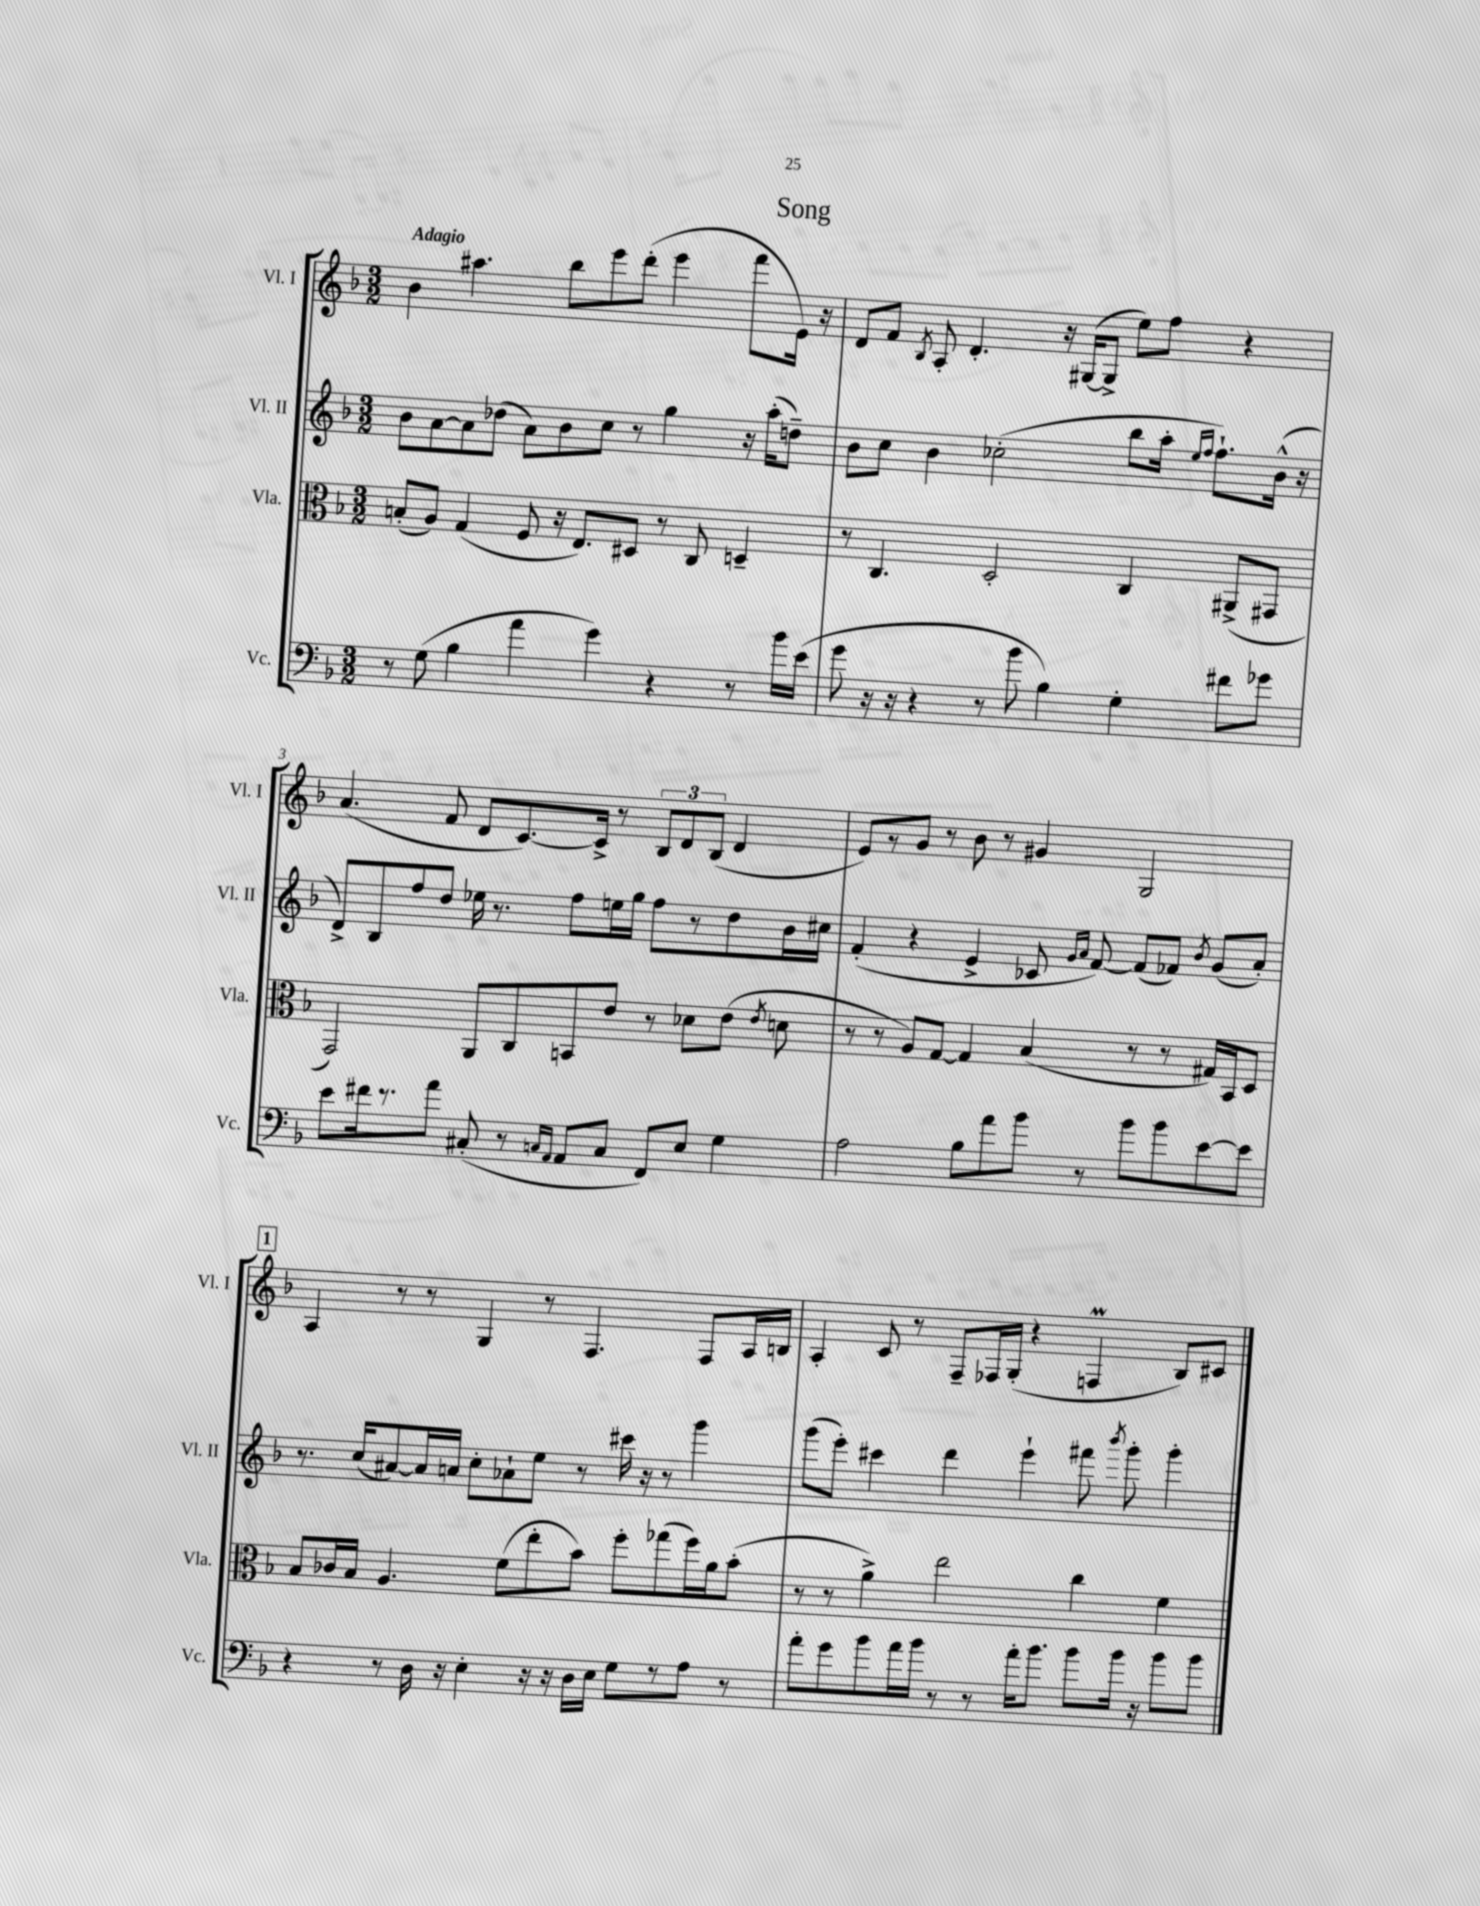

**kern	**kern	**kern	**kern
*staff4	*staff3	*staff2	*staff1
*clefF4	*clefC3	*clefG2	*clefG2
*k[b-]	*k[b-]	*k[b-]	*k[b-]
*M3/2	*M3/2	*M3/2	*M3/2
8r	(8B'/L	8b-\L	4b-\
(8G\	8A/J)	[8a\	.
4B-\	(4G/	8a\]	4.aa#\
.	.	(8dd-\J	.
4a\	8F/	8a\L)	.
.	16r	8b-\	8bb-\L
.	8.E/L)	.	.
4g\)	.	8cc\J	8eee\
.	8D#/J	8r	(8ddd'\J
4r	8r	4gg\	4eee\
.	8C/	.	.
8r	4D~/	16r	8fff\L
.	.	(16aa'\LK	.
16b-\LL	.	8dd~\J)	16e\Jk)
(16e\JJ	.	.	16r
=	=	=	=
8g\	8r	8b-\L	8d/L
16r	4.C/	8cc\J	8f/J
16r	.	.	.
.	.	.	8qB-/
4r	.	4b-\	8A'/
.	.	.	4.d'/
8r	2D'/	(2cc-'\	.
8b-\	.	.	.
4B-\)	.	.	16r
.	.	.	([16G#/LK
.	.	.	8G#^/]J
4G'\	4C/	8bb-\L	8ee\L)
.	.	16aa'\Jk	8ff\J
.	.	16qqee/LL	.
.	.	16qqff/JJ	.
.	.	8.ff`\L)	.
8f#\L	(8AA#^/L	.	4r
8g-\J	8GG#/J	(16b-^^\Jk	.
.	.	16r	.
=	=	=	=
8e\L	2GG/)	8d^/L)	(4.a/
16f#\k	.	8B-/	.
8.r	.	.	.
.	.	8ff/	.
8a\J	.	8dd/J	8f/
(8C#'/	8AA/L	16ee-\	8d/L
.	.	8.r	.
8r	8C/	.	[8.c/)
16qqC/LL	.	.	.
16qqAA/JJ	.	.	.
8AA/L	8BB/	8ff\L	.
.	.	.	16c^/]Jk
8C/J	8e/J	16ee\L	8r
.	.	16gg\JJ	.
8FF/L)	8r	8ff\L	12B-/L
.	.	.	12d/
8E/J	8d-\L	8r	.
.	.	.	(12B-/J
4G\	(8e\J	8dd\	4d/
.	8qe/	.	.
.	8d\	16b-\L	.
.	.	16cc#\JJ	.
=	=	=	=
2A\	8r	(4f'/	8e/L)
.	8r	.	8r
.	8A/L)	4r	8g/J
.	[8G/J	.	8r
8B-\L	4G/]	4e^/	8b-\
8a\	.	.	8r
8b-\J	(4B-/	8c-/	4g#/
.	.	16qqg/LL	.
.	.	16qqa/JJ	.
8r	.	[8f/)	.
8b-\L	8r	(8f/]L	2G/
8b-\	8r	8f-/J)	.
.	.	8qb-/	.
[8e\	16G#/LL)	(8g/L	.
.	16BB-/J	.	.
8e\]J	8D/J	8a'/J)	.
=	=	=	=
4r	8B-/L	8.r	4A/
.	16c-/L	.	.
.	16B-/JJ	(16cc/LK	.
8r	4.A/	[8a#/)	8r
16D\	.	16a#/]L	8r
16r	.	16a/JJ	.
4E'\	.	8cc'\L	4G/
.	(8f\L	8a-`\	.
16r	8ee'\	8ee\J	8r
16r	.	.	.
16D\LL	8b-\J)	8r	4.F/
16E\JJ	.	.	.
8G\L	8ff'\L	16ccc#\	.
.	.	16r	.
8r	(8gg-\	8r	.
8A\J	16ff\L)	4ggg\	8F/L
.	16a\J	.	.
8r	(8b-'\J	.	16A/L
.	.	.	16B/JJ
=	=	=	=
8a'\L	8r	(8ggg\L	4A'/
8g\	8r	8eee'\J)	.
8b-\	4a^\)	4ccc#\	8c/
16a\L	.	.	8r
16b-\JJ	.	.	.
8r	2ee\	4ddd\	8F~/L
8r	.	.	16F-/L
.	.	.	(16G'/JJ
16a'\LK	.	4eee`\	4r
8.b-\J	.	.	.
8b-\L	4cc\	8fff#\	4F/
.	.	8qbbb-/	.
16b-\Jk	.	8ggg'\	.
16r	.	.	.
8b-\L	4f\	4ggg'\	8B-/L)
8b-\J	.	.	8c#/J
==	==	==	==
*-	*-	*-	*-
